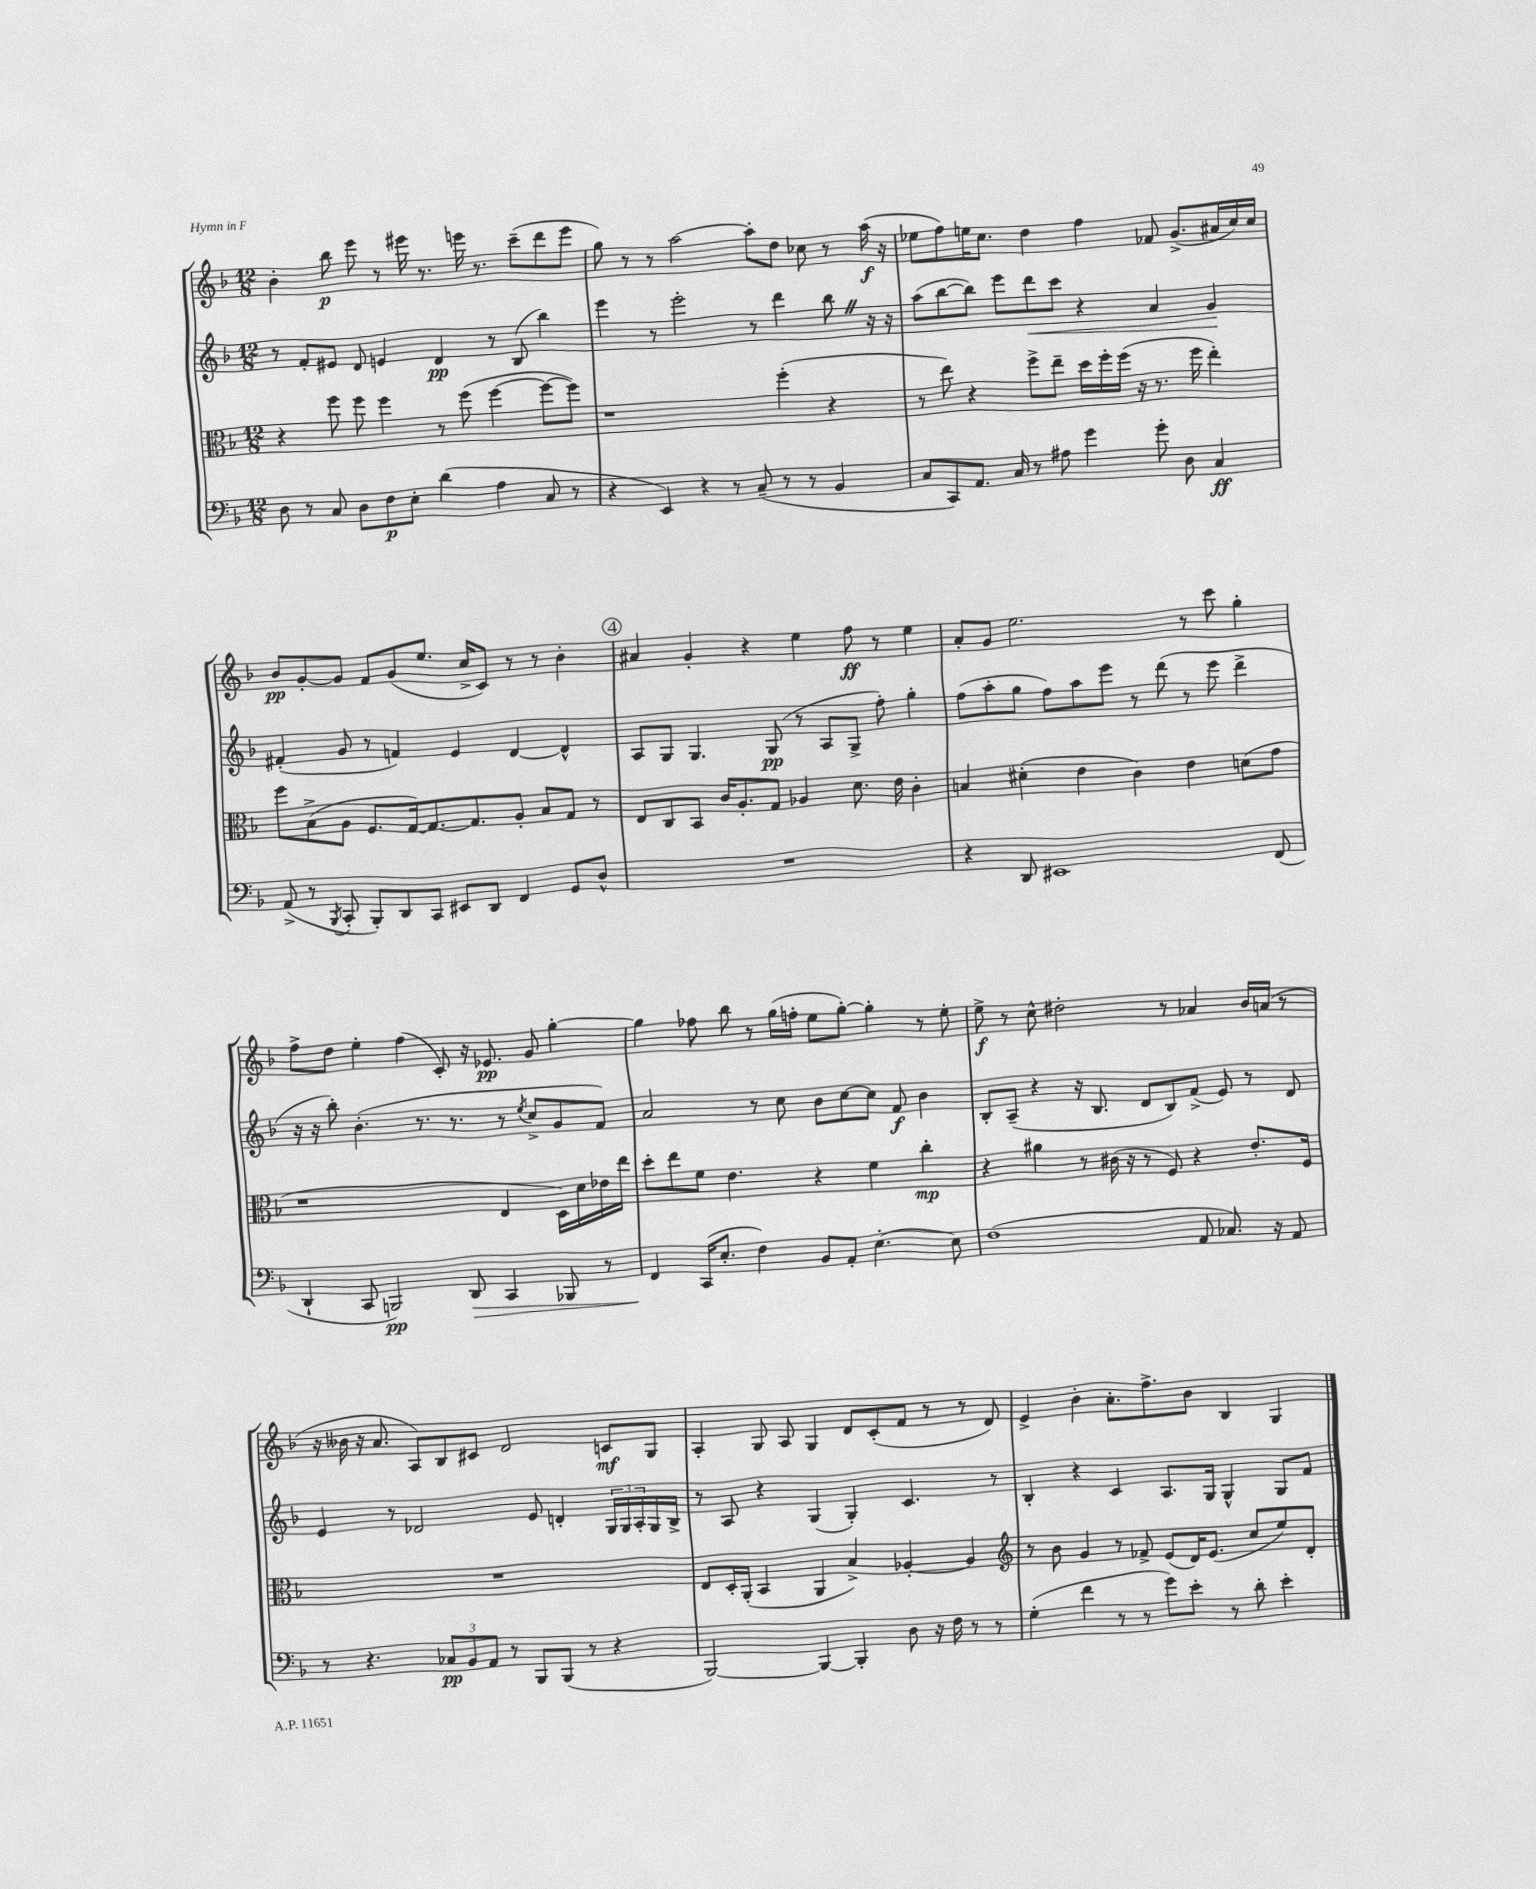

**kern	**kern	**kern	**kern
*staff4	*staff3	*staff2	*staff1
*clefF4	*clefC3	*clefG2	*clefG2
*k[b-]	*k[b-]	*k[b-]	*k[b-]
*M12/8	*M12/8	*M12/8	*M12/8
8D	4r	8r	4b-'
8r	.	8f'	.
8C	8ff	8e#	8bb-
8D	8ff	8d	8eee
8F	4ff	4e	8r
8E'	.	.	16eee#
.	.	.	8.r
(4d	8r	4d	.
.	(8ff	.	16eee
.	.	.	8.r
4A	[4ff	8r	.
.	.	(8B-	(8ccc~
8C	8ff_	4bb-)	8ddd
8r	8ff])	.	8eee
=	=	=	=
4r	1r	4eee	8gg)
.	.	.	8r
4EE)	.	8r	8r
.	.	2eee'	[2aa
4r	.	.	.
8r	.	.	.
(8C~	.	8r	8aa']
8r	(4ff'	4ddd	8dd
8r	.	.	8cc-
4BB-	4r	8bb-	8r
.	.	16r	(16aa
.	.	16r	16r
=	=	=	=
8C	8r	(8aa	8ee-
8CC)	8ee)	[8bb-	8ff)
8.AA	4r	8bb-])	16ee
.	.	.	8.cc
.	.	8eee	.
16C	.	.	.
8r	8ff^	8ddd	4dd
8A#	8ee~	8ccc	.
4g	16dd	4r	4ff
.	16ff'	.	.
.	(16ff	.	.
.	16r	.	.
8g'	8.r	4a	8f-
8D	.	.	(8.g^
.	16ff	.	.
4C	4ee')	4g	.
.	.	.	16a#
.	.	.	16cc)
.	.	.	16cc
=	=	=	=
(8AA^	8ff	(4f#'	8b-
8r	(8B-^	.	[8g'
8qBBB-	.	.	.
8CC'	8A	8g	8g]
8BBB-')	8.F	8r	8f
8DD	.	4f)	(8g
.	[16G)	.	.
8CC	8.G_	.	8.ee
8EE#	.	4e	.
.	8.G]	.	16cc^
8DD	.	.	8c)
4FF	8A'	[4d	8r
.	8B-	.	8r
8GG	8G	4d^^]	4b-'
8D^^	8r	.	.
=	=	=	=
1.r	8E	8A	4a#
.	8C	8G	.
.	8BB-	4.G	4g'
.	16c	.	.
.	8.A'	.	.
.	.	.	4r
.	8G	(8G	.
.	4A-	8r	4ee
.	.	8A	.
.	8.d	8G^	8ff
.	.	8ff')	8r
.	16e	.	.
.	4c'	4gg'	4ee
=	=	=	=
4r	4B	(8ff	8a'
.	.	8aa'	8g
8DD	(4d#'	8gg	2.ee
1EE#	.	8ff)	.
.	4e	8aa	.
.	.	8eee	.
.	4c)	8r	.
.	.	(8ddd	.
.	4e	8r	8r
.	.	8eee	8ccc
.	(8d	4ddd^	4gg'
(8FF	8g	.	.
=	=	=	=
4DD`	1r	16r	8ff^
.	.	16r	.
.	.	8bb-')	8dd
8CC	.	(4.b-'	4ee'
2BBB)	.	.	.
.	.	.	(4ff
.	.	8.r	.
.	.	.	8c')
.	.	8.r	.
8DD	.	.	16r
.	.	.	8.e-
4CC	4E	8r	.
.	.	8qee	.
.	.	8cc^	8g
8BBB-	16D)	8g	[4gg'
.	16d	.	.
8r	16e-	8f)	.
.	16ee	.	.
=	=	=	=
4FF	8dd'	2a	4gg]
.	8ee	.	.
(16CC	8f	.	8ff-
8.E'	.	.	.
.	4.e	.	8bb-
4F)	.	8r	8r
.	.	8cc	(16gg
.	.	.	16ff'
8BB-	4r	8b-	8ee
8AA'	.	[8cc	[8gg')
[4.E'	4f	8cc]	4gg']
.	.	8f	.
.	4cc'	4b-	8r
8E]	.	.	8ee'
=	=	=	=
(1F	4r	8B-'	8ee^
.	.	(8A~	8r
.	4a#	4r	8cc^^
.	.	.	2dd#'
.	8r	16r	.
.	.	8.B-	.
.	(16c#	.	.
.	16r	.	.
.	8r	8d	.
.	8F)	8B-)	8r
8AA	4r	(8f^	4a-
8.C-)	.	8e)	.
.	8.e'	8r	16b-
16r	.	.	(16a
8AA	.	8d	8r
.	16F	.	.
=	=	=	=
8r	1.r	4e	16r
.	.	.	16b--
4.r	.	.	16r
.	.	.	8.a
.	.	8r	.
.	.	2d-	8A)
12C-	.	.	8B-
12BB-	.	.	.
.	.	.	8c#
12AA	.	.	.
8r	.	.	2d
8BBB-	.	8e	.
(8BBB-	.	4d'	.
8r	.	.	.
4r	.	24G	8c
.	.	24G	.
.	.	24A'	.
.	.	16G	8G
.	.	16B-^	.
=	=	=	=
[2BBB-)	8E	8r	4A'
.	16D'	8A	.
.	(16AA'	.	.
.	4BB-	4r	8G
.	.	.	8A
4BBB-_	4AA	(4G	4G
4BBB-']	4B-^)	4G')	8d
.	.	.	(8c'
8D	[4A-'	4.c	8f
16r	.	.	8r
16F	.	.	.
8r	4A-]	.	8r
8r	.	8r	8d)
=	=	=	=
*	*clefG2	*	*
(4G'	8r	4B-'	4e^
.	8b-	.	.
4f	4g	4r	4b-'
8r	8r	4c	8.a'
8r	8f-^	.	.
.	.	.	8.ff^
8g)	(8e	8.A	.
8e'	16d)	.	8b-
.	(8.e	16G	.
8r	.	4G^^	4B-
8d'	8cc	.	.
4e'	8ee)	8G	4G
.	8d'	8f	.
==	==	==	==
*-	*-	*-	*-
